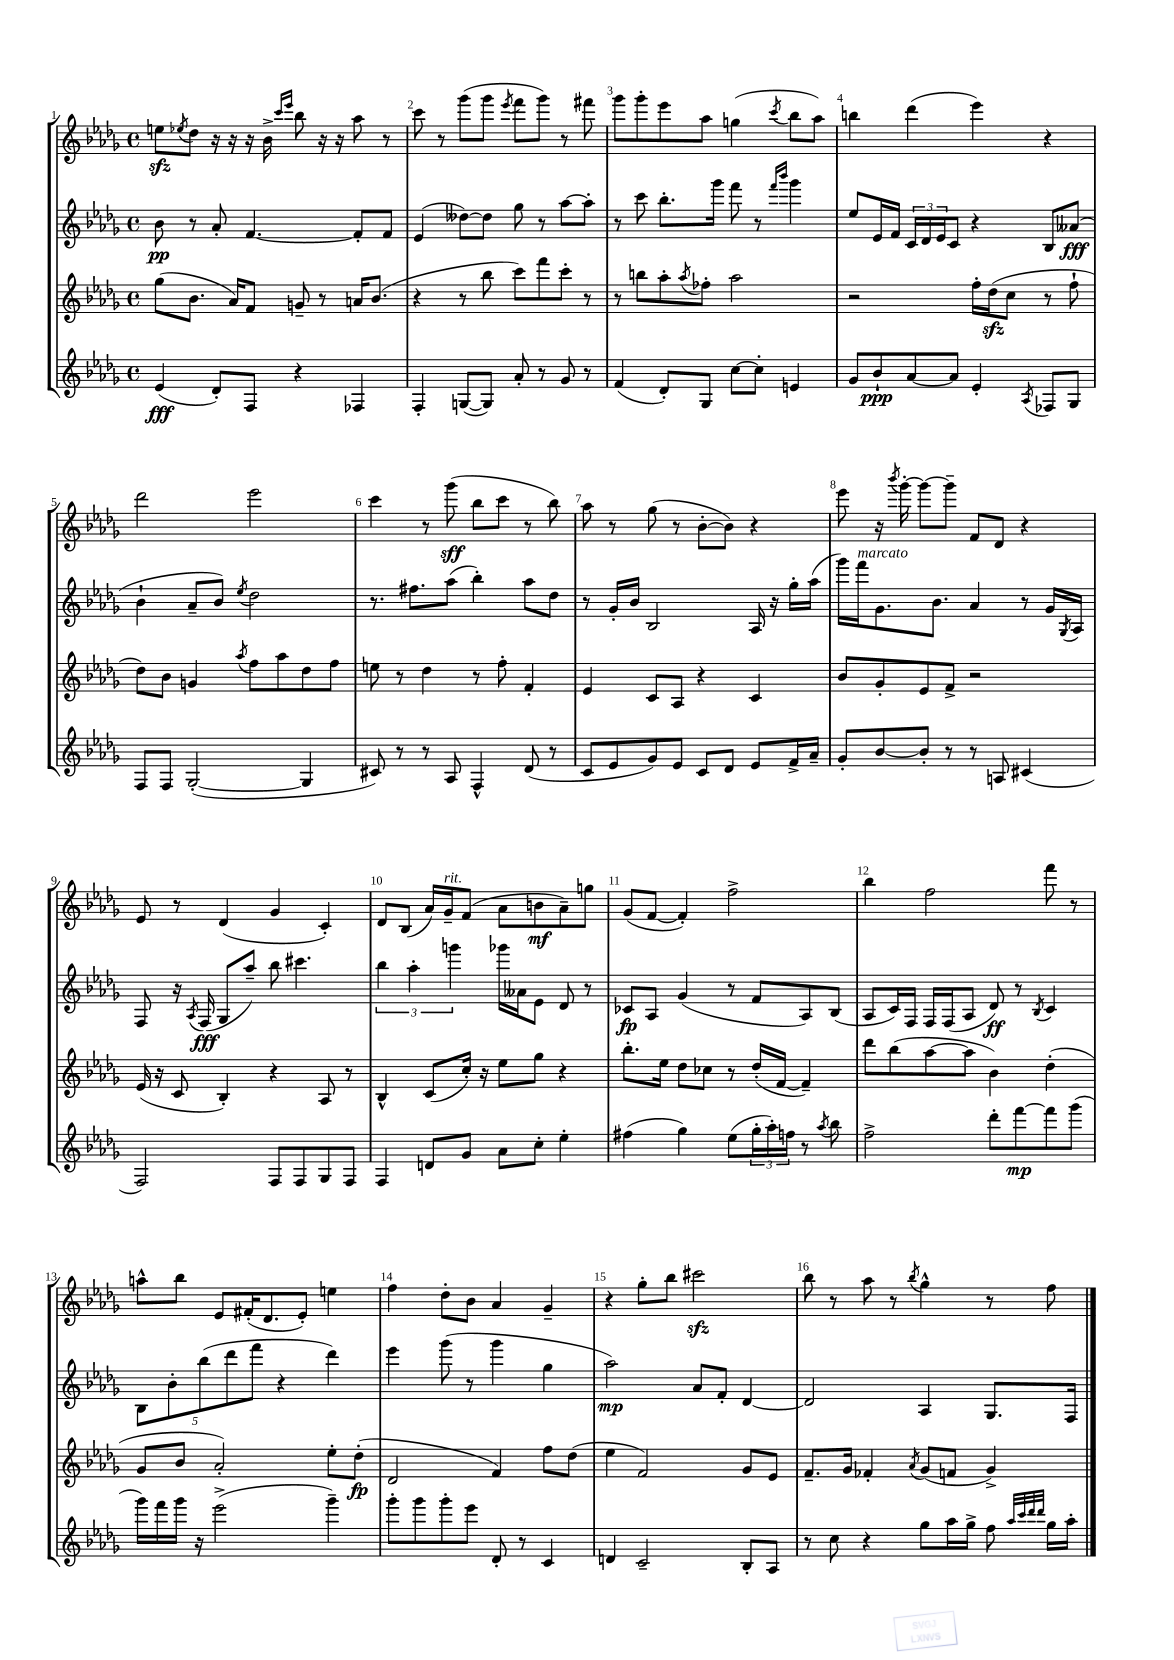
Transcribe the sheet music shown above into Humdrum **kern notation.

**kern	**dynam	**kern	**dynam	**kern	**dynam	**kern	**dynam
*part4	*part4	*part3	*part3	*part2	*part2	*part1	*part1
*staff4	*staff4	*staff3	*staff3	*staff2	*staff2	*staff1	*staff1
*clefG2	*	*clefG2	*	*clefG2	*	*clefG2	*
*k[b-e-a-d-g-]	*	*k[b-e-a-d-g-]	*	*k[b-e-a-d-g-]	*	*k[b-e-a-d-g-]	*
*M4/4	*	*M4/4	*	*M4/4	*	*M4/4	*
*met(c)	*	*met(c)	*	*met(c)	*	*met(c)	*
=1	=1	=1	=1	=1	=1	=1	=1
(4e-/	fff	(8gg-\L	.	8b-\	pp	8eenzz\L	.
.	.	.	.	.	.	8qee-X/	.
.	.	8.b-\J	.	8r	.	8dd-\J	.
8d-'/L)	.	.	.	8a-'/	.	16r	.
.	.	16a-/KL)	.	.	.	16r	.
8F/J	.	8f/J	.	[4.f/	.	16r	.
.	.	.	.	.	.	16b-^\	.
.	.	.	.	.	.	16qqccc/LL	.
.	.	.	.	.	.	16qqeee-/JJ	.
4r	.	8gn~/	.	.	.	8bb-\	.
.	.	8r	.	.	.	16r	.
.	.	.	.	.	.	16r	.
4F-X/	.	16an/KL	.	8f'/L]	.	8aa-\	.
.	.	(8.b-/J	.	.	.	.	.
.	.	.	.	8f/J	.	8r	.
=2	=2	=2	=2	=2	=2	=2	=2
4F'/	.	4r	.	(4e-/	.	8ccc\	.
.	.	.	.	.	.	8r	.
([8Gn/L	.	8r	.	[8dd--X\L)	.	(8ggg-\L	.
8G/J])	.	8bb-\	.	8dd--\J]	.	8ggg-\J	.
.	.	.	.	.	.	8qeee-/	.
8a-'/	.	8ccc\L)	.	8gg-\	.	8fff\L	.
8r	.	8fff\	.	8r	.	8ggg-\J)	.
8g-/	.	8ccc'\J	.	[8aa-\L	.	8r	.
8r	.	8r	.	8aa-'\J]	.	8fff#X\	.
=3	=3	=3	=3	=3	=3	=3	=3
(4f/	.	8r	.	8r	.	8ggg-\L	.
.	.	8bbn\L	.	8ccc\	.	8ggg-'\	.
8d-'/L)	.	8aa-'\	.	8.bb-'\L	.	8eee-\	.
.	.	8qaa-/	.	.	.	.	.
8G-/J	.	8ff-X'\J	.	.	.	8aa-\J	.
.	.	.	.	16ggg-\Jk	.	.	.
[8cc\L	.	2aa-\	.	8fff\	.	(4ggn\	.
8cc'\J]	.	.	.	8r	.	.	.
.	.	.	.	16qqfff/LL	.	.	.
.	.	.	.	16qqbbb-/JJ	.	8qccc/	.
4en/	.	.	.	4ggg-\	.	8bb-\L	.
.	.	.	.	.	.	8aa-\J)	.
=4	=4	=4	=4	=4	=4	=4	=4
8g-/L	.	2r	.	8ee-/L	.	4bbn\	.
8b-`/	ppp	.	.	16e-/L	.	.	.
.	.	.	.	16f/JJ	.	.	.
[8a-/	.	.	.	24c/LL	.	(4ddd-\	.
.	.	.	.	24d-/	.	.	.
.	.	.	.	24e-/J	.	.	.
8a-/J]	.	.	.	8c/J	.	.	.
4e-'/	.	16ff'\LL	.	4r	.	4eee-\)	.
.	.	(16dd-zz\J	.	.	.	.	.
.	.	8cc\J	.	.	.	.	.
8qA-/	.	.	.	.	.	.	.
8F-X/L	.	8r	.	8B-/L	.	4r	.
8G-/J	.	8ff`\	.	(8a--X/J	fff	.	.
!!LO:LB:g=z
=5	=5	=5	=5	=5	=5	=5	=5
8F/L	.	8dd-\L)	.	4b-`\	.	2ddd-\	.
8F/J	.	8b-\J	.	.	.	.	.
([2G-'/	.	4gn/	.	8a-~/L	.	.	.
.	.	.	.	8b-/J)	.	.	.
.	.	8qaa-/	.	8qee-/	.	.	.
.	.	8ff\L	.	2dd-\	.	2eee-\	.
.	.	8aa-\	.	.	.	.	.
4G-/]	.	8dd-\	.	.	.	.	.
.	.	8ff\J	.	.	.	.	.
=6	=6	=6	=6	=6	=6	=6	=6
8c#X/)	.	8een\	.	8.r	.	4ccc\	.
8r	.	8r	.	.	.	.	.
.	.	.	.	8.ff#X\L	.	.	.
8r	.	4dd-\	.	.	.	8r	.
8A-/	.	.	.	(8aa-\J	.	(8ggg-\	sff
4F^^/	.	8r	.	4bb-'\)	.	8bb-\L	.
.	.	8ff'\	.	.	.	8ccc\J	.
(8d-/	.	4f'/	.	8aa-\L	.	8r	.
8r	.	.	.	8dd-\J	.	8bb-\)	.
=7	=7	=7	=7	=7	=7	=7	=7
8c/L	.	4e-/	.	8r	.	8aa-\	.
8e-/	.	.	.	16g-'/LL	.	8r	.
.	.	.	.	16b-/JJ	.	.	.
8g-/)	.	8c/L	.	2B-/	.	(8gg-\	.
8e-/J	.	8A-/J	.	.	.	8r	.
8c/L	.	4r	.	.	.	[8b-'\L	.
8d-/J	.	.	.	.	.	8b-\J])	.
8e-/L	.	4c/	.	16A-/	.	4r	.
.	.	.	.	16r	.	.	.
16f^/L	.	.	.	16gg-'\LL	.	.	.
16a-~/JJ	.	.	.	(16aa-\JJ	.	.	.
=8	=8	=8	=8	=8	=8	=8	=8
8g-'/L	.	8b-/L	.	16ggg-\LL)	.	8eee-\	.
!	!	!	!	!LO:TX:a:i:t=marcato	!	!	!
.	.	.	.	16fff\J	.	.	.
[8b-/	.	8g-'/	.	8.g-\	.	16r	.
.	.	.	.	.	.	8qbbb-/	.
.	.	.	.	.	.	[16ggg-'\	.
8b-'/J]	.	8e-/	.	.	.	8ggg-\L_	.
.	.	.	.	8.b-\J	.	.	.
8r	.	8f^/J	.	.	.	8ggg-~\J]	.
8r	.	2r	.	4a-/	.	8f/L	.
8An/	.	.	.	.	.	8d-/J	.
(4c#X/	.	.	.	8r	.	4r	.
.	.	.	.	16g-/LL	.	.	.
.	.	.	.	8qG-/	.	.	.
.	.	.	.	16A-/JJ	.	.	.
!!LO:LB:g=z
=9	=9	=9	=9	=9	=9	=9	=9
2F/)	.	(16e-/	.	8F/	.	8e-/	.
.	.	16r	.	.	.	.	.
.	.	8c/	.	16r	.	8r	.
.	.	.	.	8qA-/	.	.	.
.	.	.	.	(16F/	fff	.	.
.	.	4B-'/)	.	8G-/L	.	(4d-/	.
.	.	.	.	8aa-~/J)	.	.	.
8F/L	.	4r	.	8bb-\	.	4g-/	.
8F/	.	.	.	4.ccc#X\	.	.	.
8G-/	.	8A-/	.	.	.	4c'/)	.
8F/J	.	8r	.	.	.	.	.
=10	=10	=10	=10	=10	=10	=10	=10
4F/	.	4B-^^/	.	6bb-\	.	8d-/L	.
.	.	.	.	.	.	(8B-/J	.
.	.	.	.	6aa-'\	.	.	.
8dn/L	.	(8c/L	.	.	.	16a-/LL)	.
!	!	!	!	!	!	!LO:TX:a:i:t=rit.	!
.	.	.	.	.	.	16g-~/J	.
.	.	.	.	6gggn\	.	.	.
8g-/J	.	16cc'/Jk)	.	.	.	(8f/J	.
.	.	16r	.	.	.	.	.
8a-\L	.	8ee-\L	.	16ggg-X\LL	.	8a-\L	.
.	.	.	.	16a--X\J	.	.	.
8cc'\J	.	8gg-\J	.	8e-\J	.	8bn\	mf
4ee-'\	.	4r	.	8d-/	.	8a-~\)	.
.	.	.	.	8r	.	8ggn\J	.
=11	=11	=11	=11	=11	=11	=11	=11
(4ff#X\	.	8.bb-'\L	.	8c-X/L	fp	(8g-/L	.
.	.	.	.	8A-/J	.	[8f/J	.
.	.	16ee-\Jk	.	.	.	.	.
4gg-\)	.	8dd-\L	.	(4g-/	.	4f'/])	.
.	.	8cc-X\J	.	.	.	.	.
(8ee-\L	.	8r	.	8r	.	2ff^\	.
24gg-'\L	.	(16dd-'/LL	.	8f/L	.	.	.
24aa-'\)	.	.	.	.	.	.	.
.	.	[16f/JJ	.	.	.	.	.
24ffn\JJ	.	.	.	.	.	.	.
8r	.	4f~/])	.	8A-/)	.	.	.
8qaa-/	.	.	.	.	.	.	.
8bb-\	.	.	.	(8B-/J	.	.	.
=12	=12	=12	=12	=12	=12	=12	=12
2ff^\	.	8ddd-\L	.	8A-/L	.	4bb-\	.
.	.	(8bb-\	.	16c/L)	.	.	.
.	.	.	.	16F/JJ	.	.	.
.	.	[8aa-\	.	16F/LL	.	2ff\	.
.	.	.	.	(16F/J	.	.	.
.	.	8aa-\J]	.	8A-/J	.	.	.
8ddd-'\L	.	4b-\)	.	8d-/)	ff	.	.
[8fff\	mp	.	.	8r	.	.	.
.	.	.	.	8qB-/	.	.	.
8fff\]	.	(4dd-'\	.	4c/	.	8fff\	.
(8ggg-\J	.	.	.	.	.	8r	.
!!LO:LB:g=z
=13	=13	=13	=13	=13	=13	=13	=13
16ggg-\LL)	.	8g-/L	.	10B-\L	.	8aan^^\L	.
16fff\	.	.	.	.	.	.	.
.	.	.	.	10b-'\	.	.	.
16ggg-\JJ	.	8b-/J	.	.	.	8bb-\J	.
16r	.	.	.	.	.	.	.
.	.	.	.	(10bb-\	.	.	.
(2eee-^\	.	2a-'/)	.	.	.	8e-/L	.
.	.	.	.	10ddd-\	.	.	.
.	.	.	.	.	.	(16f#X'/K	.
.	.	.	.	10fff\J	.	.	.
.	.	.	.	.	.	8.d-/	.
.	.	.	.	4r	.	.	.
.	.	.	.	.	.	8e-'/J)	.
4ggg-~\)	.	8ee-'\L	.	4ddd-\)	.	4een\	.
.	.	(8dd-'\J	fp	.	.	.	.
=14	=14	=14	=14	=14	=14	=14	=14
8ggg-'\L	.	2d-/	.	4eee-\	.	4ff\	.
8ggg-\	.	.	.	.	.	.	.
8ggg-'\	.	.	.	(8ggg-\	.	8dd-'\L	.
8eee-\J	.	.	.	8r	.	8b-\J	.
8d-'/	.	4f/)	.	4ggg-\	.	4a-/	.
8r	.	.	.	.	.	.	.
4c/	.	8ff\L	.	4gg-\	.	4g-~/	.
.	.	(8dd-\J	.	.	.	.	.
=15	=15	=15	=15	=15	=15	=15	=15
4dn/	.	4ee-\	.	2aa-\)	mp	4r	.
2c~/	.	2f/)	.	.	.	8gg-'\L	.
.	.	.	.	.	.	8bb-\J	.
.	.	.	.	8a-/L	.	2ccc#Xzz\	.
.	.	.	.	8f'/J	.	.	.
8B-'/L	.	8g-/L	.	[4d-/	.	.	.
8A-/J	.	8e-/J	.	.	.	.	.
=16	=16	=16	=16	=16	=16	=16	=16
8r	.	8.f~/L	.	2d-/]	.	8bb-\	.
8cc\	.	.	.	.	.	8r	.
.	.	16g-/Jk	.	.	.	.	.
4r	.	4f-X'/	.	.	.	8aa-\	.
.	.	.	.	.	.	8r	.
.	.	8qa-/	.	.	.	8qbb-/	.
8gg-\L	.	(8g-/L	.	4A-/	.	4gg-^^\	.
16aa-\L	.	8fn/J	.	.	.	.	.
16gg-^\JJ	.	.	.	.	.	.	.
8ff\	.	4g-^/)	.	8.G-/L	.	8r	.
32qqaa-/LLL	.	.	.	.	.	.	.
32qqccc/	.	.	.	.	.	.	.
32qqddd-/	.	.	.	.	.	.	.
32qqddd-/JJJ	.	.	.	.	.	.	.
16gg-\LL	.	.	.	.	.	8ff\	.
16aa-'\JJ	.	.	.	16F/Jk	.	.	.
==	==	==	==	==	==	==	==
*-	*-	*-	*-	*-	*-	*-	*-
